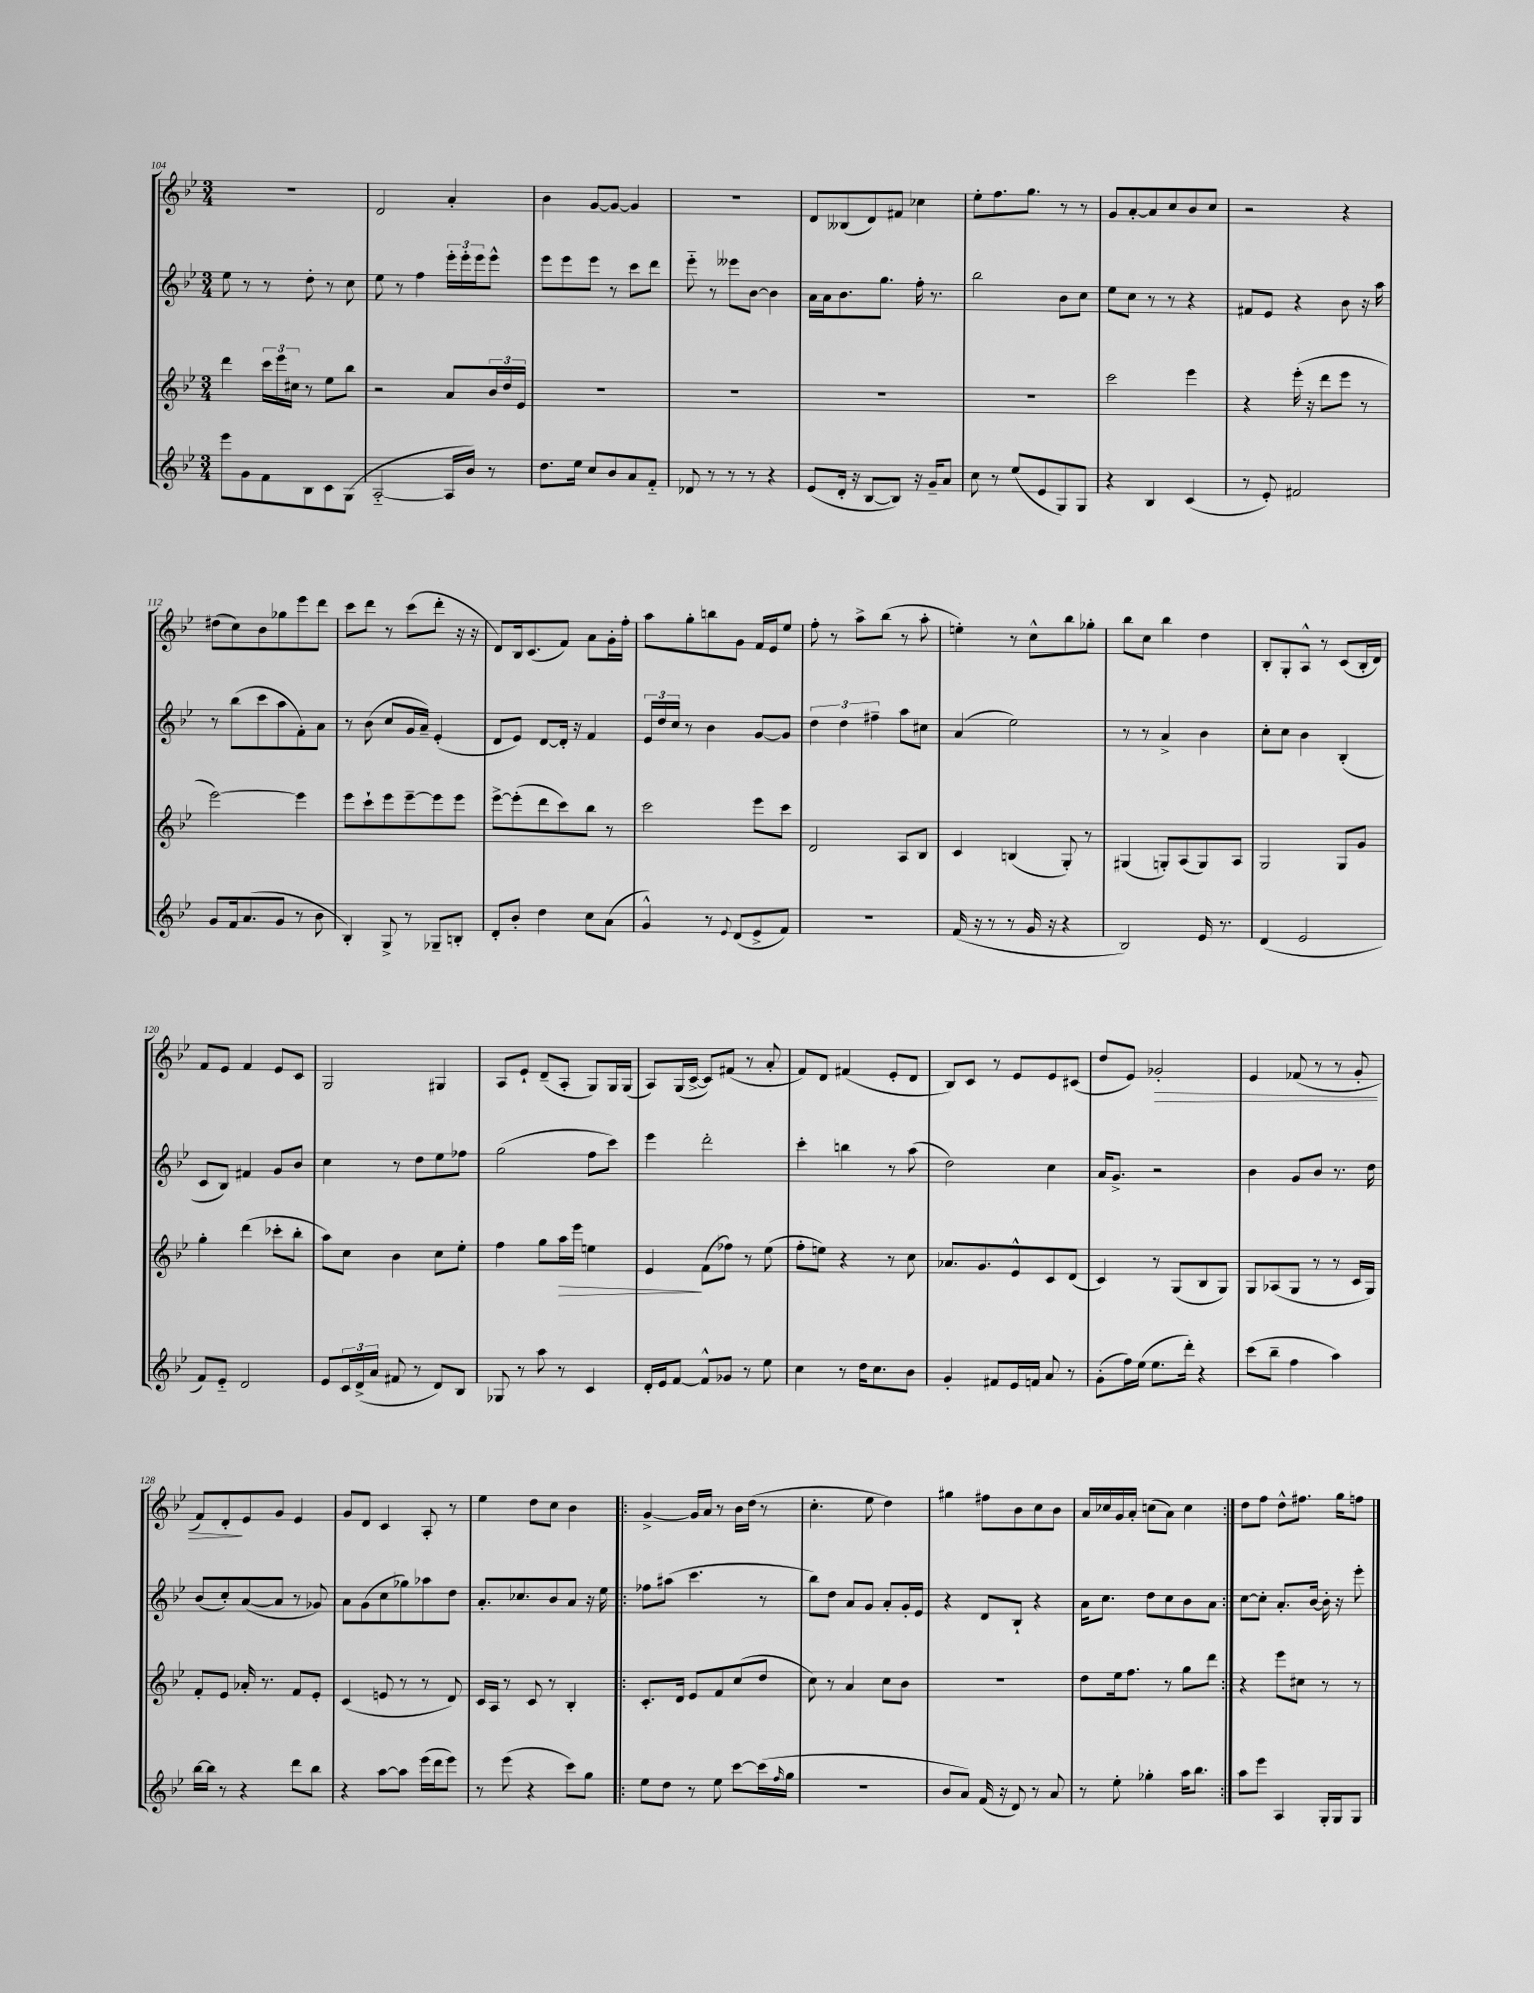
<<
\new StaffGroup <<
\new Staff = "s0" {
    \clef treble \key bes \major \numericTimeSignature \time 3/4
    R2. |
    d'2 a'4-. |
    bes'4 g'8~ g'8~ g'4 |
    R2. |
    d'8 beses8( d'8) fis'8 ces''4 |
    ees''8-. f''8. g''8. r8 r8 |
    g'8 a'8~-. a'8 c''8 bes'8 c''8 |
    r2 r4 |
    dis''8( c''8) bes'8 ges''8 ees'''8 d'''8 |
    c'''8 d'''8 r8 c'''8( d'''8-. r16 r16 |
    d'8) bes16 c'8.( f'8) a'8 g'16-. f''16-. |
    a''8 g''8-. b''8 g'8 f'16 ees'16 ees''8 |
    f''8-. r8 a''8-> bes''8( r8 a''8-. |
    e''4-.) r8 c''8-^ bes''8 ges''8-. |
    bes''8 c''8 bes''4 d''4 |
    bes8-. g8-. a8-^ r8 c'8( bes16-. d'16) |
    f'8 ees'8 f'4 ees'8 c'8 |
    g2 gis4 |
    a8 ees'8-! d'8--( a8-. g8) g16 g16( |
    a8) g16( c'16~-> c'8) fis'8( r8 a'8-. |
    f'8) d'8 fis'4( ees'8-. d'8 |
    bes8) c'8 r8 ees'8 ees'8 cis'8( |
    d''8 ees'8) ges'2-.\> |
    ees'4 fes'8( r8 r8 g'8-. |
    f'8) d'8-.\! ees'8 g'8 ees'4 |
    g'8 d'8 c'4 a8-. r8 |
    ees''4 d''8 c''8 bes'4 |
    \repeat volta 2 { g'4~-> g'16 a'16 r8 bes'16 d''16( r8 |
    c''4.-. ees''8 d''4) |
    gis''4 fis''8 bes'8 c''8 bes'8 |
    a'16 ces''16 g'16 a'16-. c''8( a'8) c''4 | }
    d''8 f''8 d''8-^ fis''8. g''16 f''8 \bar "|." |
}
\new Staff = "s1" {
    \clef treble \key bes \major \numericTimeSignature \time 3/4
    ees''8 r8 r8 d''8-. r8 c''8 |
    ees''8 r8 f''4 \tuplet 3/2 { ees'''16-. ees'''16-. ees'''16 } ees'''8-^ |
    ees'''8 ees'''8 ees'''8 r8 c'''8 d'''8 |
    ees'''8-_ r8 eeses'''8 bes'8~ bes'4 |
    a'16 a'16 bes'8. g''8. f''16-. r8. |
    bes''2 bes'8 c''8 |
    ees''8 c''8 r8 r8 r4 |
    fis'8 ees'8 r4 bes'8 r16 a''16 |
    r8 bes''8( c'''8 a''8 f'8-.) a'8 |
    r8 bes'8( c''8 g'16 a'16--) ees'4-.( |
    d'8 ees'8) d'8~ d'16-. r16 f'4 |
    \tuplet 3/2 { ees'16 d''16 c''16 } r8 bes'4 g'8~ g'8 |
    \tuplet 3/2 { d''4 d''4 fis''4-- } a''8 cis''8 |
    a'4( ees''2) |
    r8 r8 a'4-> bes'4 |
    c''8-. c''8 bes'4 bes4-.( |
    c'8 bes8) fis'4 g'8 bes'8 |
    c''4 r8 d''8 ees''8 fes''8 |
    g''2( f''8 c'''8) |
    ees'''4 d'''2-. |
    c'''4-. b''4 r8 a''8( |
    d''2) c''4 |
    a'16 g'8.-> r2 |
    bes'4 g'8 bes'8 r8. d''16 |
    bes'8( c''8-.) a'8~( a'8 r8 ges'8) |
    a'8 g'8( c''8 ges''8) aes''8 d''8 |
    a'8.-. ces''8. bes'8 a'8 r16 ees''16 |
    \repeat volta 2 { fes''8 ais''8( c'''4. r8 |
    bes''8) d''8 a'8 g'8 a'8-. g'16-. ees'16 |
    r4 d'8 bes8-! r4 |
    a'16 c''8. d''8 c''8 bes'8 a'8 | }
    c''8~ c''8-. a'8.-. bes'16~ bes'16-. r16 ees'''8-. \bar "|." |
}
\new Staff = "s2" {
    \clef treble \key bes \major \numericTimeSignature \time 3/4
    d'''4 \tuplet 3/2 { c'''16 ees'''16 cis''16 } r8 ees''8 bes''8 |
    r2 a'8 \tuplet 3/2 { bes'16 d''16 ees'16 } |
    R2. |
    R2. |
    R2. |
    R2. |
    c'''2 ees'''4 |
    r4 ees'''16-.( r16 d'''8 ees'''8 r8 |
    ees'''2~) ees'''4 |
    ees'''8 c'''8-! ees'''8 ees'''8~-- ees'''8 ees'''8 |
    ees'''8~-> ees'''8-.( d'''8 c'''8) bes''8 r8 |
    c'''2 ees'''8 c'''8 |
    d'2 a8 bes8 |
    c'4 b4( g8-.) r8 |
    gis4( g8-.) a8( g8) a8 |
    g2 g8 g'8 |
    g''4-. d'''4( ces'''8-. bes''8-. |
    a''8) c''8 bes'4 c''8 ees''8-. |
    f''4 g''8 a''16\> ees'''16 e''4 |
    ees'4\! f'8( fes''8) r8 ees''8( |
    f''8-. e''8) r4 r8 c''8 |
    aes'8. g'8. ees'8-^ c'8 d'8( |
    c'4) r8 g8( bes8 g8) |
    g8 aes8( g8 r8 r8 c'16 g16) |
    f'8-. ees'8 aes'16-. r8. f'8 ees'8-. |
    c'4( e'8 r8 r8 d'8) |
    c'16 a16 r8 c'8 r8 bes4-. |
    \repeat volta 2 { c'8.-. d'16 ees'8 f'8 c''8( d''8 |
    c''8) r8 a'4 c''8 bes'8 |
    R2. |
    d''8 ees''16 f''8. r8 g''8 d'''8 | }
    r4 ees'''8 cis''8 r8 r8 \bar "|." |
}
\new Staff = "s3" {
    \clef treble \key bes \major \numericTimeSignature \time 3/4
    ees'''8 g'8 f'8 bes8 c'8 g8( |
    a2~-_ a16 bes'16) r8 |
    d''8. ees''16 c''8 bes'8 a'8 f'8-_ |
    des'8 r8 r8 r8 r4 |
    ees'8( d'16-. r16 bes8~ bes8) r16 g'16-- a'8 |
    c''8 r8 ees''8( ees'8 g8) g8 |
    r4 bes4 c'4( |
    r8 ees'8-.) fis'2 |
    g'8 f'16 a'8.( g'8 r8 bes'8 |
    bes4-.) g8-> r8 ges8-- b8-. |
    d'8-. bes'8-. d''4 c''8 a'8( |
    g'4-^) r8 \appoggiatura { ees'8 } d'8( ees'8-> f'8) |
    R2. |
    f'16( r16 r8 r8 g'16 r16 r4 |
    bes2) ees'16 r8. |
    d'4( ees'2 |
    f'8) ees'8-_ d'2 |
    ees'8 \tuplet 3/2 { c'16 d'16->( a'16 } fis'8 r8 d'8) bes8 |
    ges8 r8 a''8 r8 c'4 |
    d'16-. ees'16 f'8~ f'8-^ ges'8 r8 ees''8 |
    c''4 r8 d''16 c''8. bes'8 |
    g'4-. fis'8 ees'16 f'16 a'8 r8 |
    g'8-.( f''16) ees''16( ees''8. d'''16-.) r4 |
    c'''8( bes''8-- f''4 a''4) |
    bes''16~ bes''16 r8 r4 d'''8 bes''8 |
    r4 a''8~ a''8 ees'''16( d'''16 ees'''8) |
    r8 ees'''8( r4 c'''8) g''8 |
    \repeat volta 2 { ees''8 d''8 r8 ees''8 c'''8~ c'''16( \grace { f''16 } g''16 |
    R2. |
    bes'8 a'8) f'16( r16 d'8) r8 a'8 |
    r8 ees''8-. ges''4-. a''16 bes''8. | }
    a''8 ees'''8 a4 g16-. g16 g8 \bar "|." |
}
>>
>>
\layout { \context { \Score currentBarNumber = #104 } }
